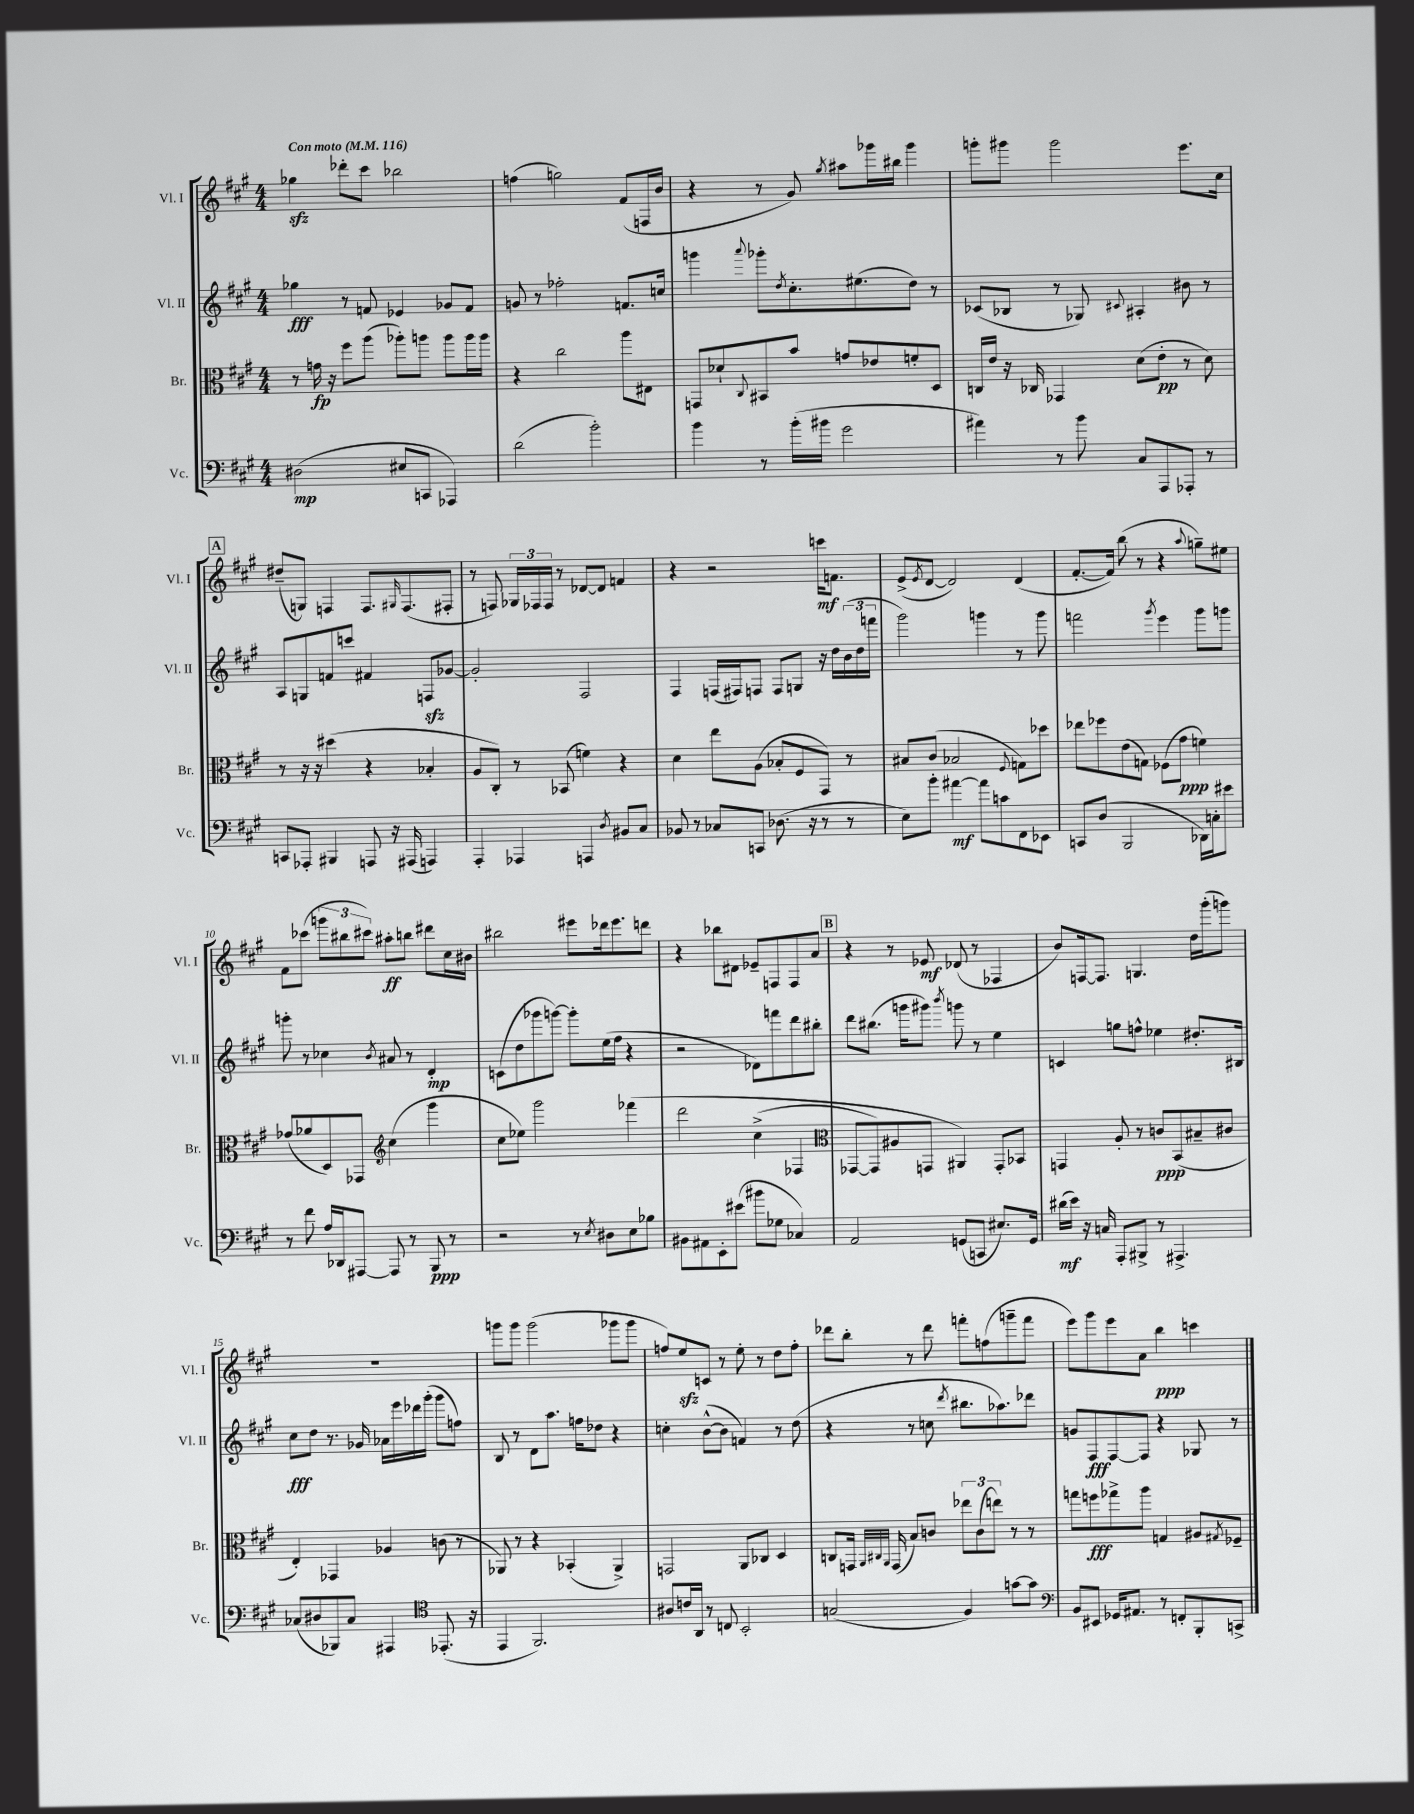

**kern	**kern	**kern	**kern
*staff4	*staff3	*staff2	*staff1
*clefF4	*clefC3	*clefG2	*clefG2
*k[f#c#g#]	*k[f#c#g#]	*k[f#c#g#]	*k[f#c#g#]
*M4/4	*M4/4	*M4/4	*M4/4
*MM116	*MM116	*MM116	*MM116
(2D#\	8r	4gg-\	4gg-\
.	16g\	.	.
.	16r	.	.
.	8ff#\L	8r	8ddd-'\L
.	(8aa\J	8f/	8ccc#\J
8E#/L	8aa-'\L)	4e-/	2bb-\
8CC/J	8aa\J	.	.
4AAA-/)	8aa\L	8g-/L	.
.	16aa\L	8f/J	.
.	16aa\JJ	.	.
=	=	=	=
(2d\	4r	8g/	(4ff\
.	.	8r	.
.	2cc#\	2ff-'\	2gg\)
2b'\)	.	.	.
.	8aa\L	8.f/L	(8f#/L
.	8E#\J	.	16F/L
.	.	16cc/Jk	16b/JJ
=	=	=	=
4b\	8GG/L	4ggg\	4r
.	8d-`/	.	.
.	8qqC#/	8qqaaa/	.
8r	8BB#/	8ggg-'\L	8r
.	.	8qdd/	.
(16b'\LL	8b/J	8.cc#'\	8g#/)
16b#\JJ	.	.	.
.	.	.	8qgg#/
2g#\	8g/L	.	8aa#\L
.	.	(8.ee#\	.
.	8e-/	.	16ggg-\L
.	.	.	16bb#\JJ
.	8f'/	8dd\J)	4ggg-\
.	8D/J	8r	.
=	=	=	=
4a#\)	16C/LL	(8c-/L	8ggg'\L
.	16e/JJ	.	.
.	16r	8B-/J	8ggg#\J
.	16C-/	.	.
8r	4GG-/	8r	2ggg#\
8b\	.	8G-/)	.
.	.	8qqc#/	.
8C#/L	(8d\L	4A#'/	.
8AAA/	8e'\J	.	.
8AAA-'/J	8r	8b#\	8.eee\L
8r	8d\)	8r	.
.	.	.	16cc#\Jk
=	=	=	=
8CC/L	8r	8A/L	(8dd#~/L
8AAA-'/J	16r	8G/	8G/J)
.	16r	.	.
4BBB#/	(4dd#\	8f/	4F/
.	.	8ccc/J	.
8AAA/	4r	4f#/	8.F/L
16r	.	.	.
.	.	.	16qqG#/
(16AAA#/	.	.	(8.F/
4AAA/)	4B-'/	8F/L	.
.	.	[8g-/J	8F#'/J
=	=	=	=
4AAA'/	8A/L	2g-'/]	8r
.	8C#'/J)	.	8F/)
4AAA-/	8r	.	24G-/LL
.	.	.	24F-/
.	.	.	24F-/JJ
.	(8BB-/	.	8r
4AAA/	4f\)	2F#/	[8d-/L
.	.	.	8d-/]J
8qD/	.	.	.
8BB#/L	4r	.	4f/
8C#/J	.	.	.
=	=	=	=
8BB-/	4d\	4F#/	4r
8r	.	.	.
8C-/L	8ee\L	(16F/LL	2r
.	.	16F#/J)	.
8CC/J	(8A\J	8F/J	.
(8.D-\	8B-'/L	8F/L	.
.	8F#/	8G/J	.
16r	.	.	.
8r	8GG#/J)	16r	16ccc\LK
.	.	16dd\LL	8.f\J
8r	8r	(24b\	.
.	.	24dd\	.
.	.	24fff\JJ	.
=	=	=	=
8E\L)	8B#/L	2ggg#\)	(8e^/L
.	.	.	8qe/
8b'\J	(8c#/J	.	[8d/J
[4a#\	2B-/	.	2d/])
8a#\]L	.	4ggg\	.
8c\	.	.	.
.	8qqF#/	.	.
8FF#\	8G\L)	8r	(4d/
8EE-\J	8dd-\J	8ggg\	.
=	=	=	=
8CC/L	8ee-\L	2fff\	[8.f#'/L
(8D/J	8ff-\	.	.
.	.	.	16f#/]Jk)
2BBB/	(8e\	.	(8bb\
.	8G\J)	.	8r
.	.	8qggg#/	.
.	(8F-\L	4eee\	4r
.	8g#\J	.	.
.	.	.	8qqaa/
16DD-\LL)	4f\)	8ggg#\L	8gg~\L)
16C'\J	.	.	.
8e#\J	.	8ggg\J	8ee#\J
=	=	=	=
8r	(8g-/L	8ggg'\	8f#\L
8f#\	8a-/	8r	(8ccc-\J
16A/LL	8D/)	4cc-\	12ggg\L
16DD-/J	.	.	.
.	.	.	12bb#\
[8AAA#/J	8GG-/J	.	.
.	.	.	12ccc#\J)
*	*clefG2	*	*
.	.	8qb/	.
8AAA#/]	(4cc#\	8a#/	8aa#'\L
8r	.	8r	8bb\J
8BBB/	4ggg#\	4d'/	8ddd#\L
8r	.	.	16cc#\L
.	.	.	16b#\JJ
=	=	=	=
2r	8cc#\L	(8c\L	2bb#\
.	8ee-\J)	8dd\	.
.	2ggg#\	8ggg-\	.
.	.	[8ggg\J)	.
8r	.	8ggg'\]L	8eee#\L
8qE/	.	.	.
8D#\L	.	(16ee\L	16ddd-\k
.	.	16ff#\JJ	8.eee#\
8E\	&(4fff-\	4r	.
8B-\J	.	.	8ddd\J
=	=	=	=
8BB#\L	2ddd\	2r	4r
8AA#\	.	.	.
8EE'\	.	.	8bb-\L
(8e#\J	.	.	8d#\J
8b#\L	(4cc#^\	8d-\L)	8e-~/L
8G-\J	.	8fff\	8F/
4C-/)	4F-/	8ddd\	8F/
.	.	8bb#'\J	8a/J
=	=	=	=
*	*clefC3	*	*
2AA/	[8GG-/L	8ddd\L	4r
.	8GG-/])	(8.bb#\J	.
.	8A#/	.	8r
.	.	16ggg\LK	.
.	8GG/J	8ggg#\J)	8e-/
.	.	8qbbb/	.
(8GG/L	4AA#/&)	8ggg\	(8d-/
8CC/J	.	8r	8r
8.E#/L)	8GG'/L	4ee\	4F-/
.	8BB-/J	.	.
16GG/Jk	.	.	.
=	=	=	=
(16d#\LL	4GG/	4c/	8b/L)
16e\JJ)	.	.	.
16r	.	.	[16F/k
16C/	.	.	8.F/]J
8AAA'/L	8A'/	8gg\L	.
8BBB#^/J	8r	8ff^^\J	4.G/
8r	8c/L	4ee-\	.
4.AAA#^/	(8BB/	.	.
.	8B#~/	8.dd#'/L	16dd\LL
.	.	.	(16ggg#'\J
.	8c#/J	.	8ggg\J)
.	.	16B#/Jk	.
=	=	=	=
(8C-/L	4E'/)	8cc#\L	1r
8D#/	.	8dd\J	.
8BBB-/)	4GG-/	8.r	.
8C-/J	.	.	.
.	.	16g-/	.
4AAA#/	4A-/	16a-\LL	.
.	.	16eee\	.
.	.	16ddd-\	.
.	.	(16ggg#'\JJ	.
*clefC4	*	*	*
(8.EE-'/	(8c\	8ggg#\L	.
.	8r	8ff\J)	.
16r	.	.	.
=	=	=	=
4EE/	8AA-/)	8B/	8ggg\L
.	8r	8r	8ggg\J
2.FF#/)	4r	8d\L	(2ggg\
.	.	8.aa\J	.
.	(4BB-'/	.	.
.	.	16ff\LK	.
.	.	8dd-\J	.
.	4AA-^/)	4r	8ggg-\L
.	.	.	8ggg-\J
=	=	=	=
8A#/L	2GG/	4cc'\	8ff/L)
16c/L	.	.	8ee/
16AA/JJ	.	.	.
8r	.	([8b^^\L	8c/J
8C/	.	8b\]J	8r
2BB'/	8AA/L	4f/)	8ee'\
.	8C-/J	.	8r
.	4D/	8r	8dd\L
.	.	(8dd\	8ff'\J
=	=	=	=
(2G/	8C/L	4r	8ddd-\L
.	16GG/Jk	.	8bb'\J
.	32qqAA/LLL	.	.
.	32qqC#/	.	.
.	32qqAA/JJJ	.	.
.	(16GG/	.	.
.	8B/L)	8r	8r
.	8c/J	8cc\	8ddd-\
.	.	8qddd/	.
4F#/)	12ee-\L	8.bb#\L	8fff'\L
.	(12c\	.	.
.	.	.	(8ff\
.	12ee\J)	.	.
.	.	8.aa-\)	.
[8g\L	8r	.	8ggg~\
8g\]J	8r	8ddd-\J	8fff\J
=	=	=	=
*clefF4	*	*	*
8BB/L	8gg\L	8g/L	8eee\L)
8EE#/J	8ff\	8F#/	8ggg#\
16GG-/LK	8gg-^\	[8F#/	8eee\
8.AA#/J	.	.	.
.	8aa\J	8F#/]J	8a\J
8r	4G/	4r	4bb\
8FF'/L	.	.	.
8BBB'/	8A#/L	8G-/	4ccc\
.	8qG#/	.	.
8CC^/J	8F-~/J	8r	.
==	==	==	==
*-	*-	*-	*-
